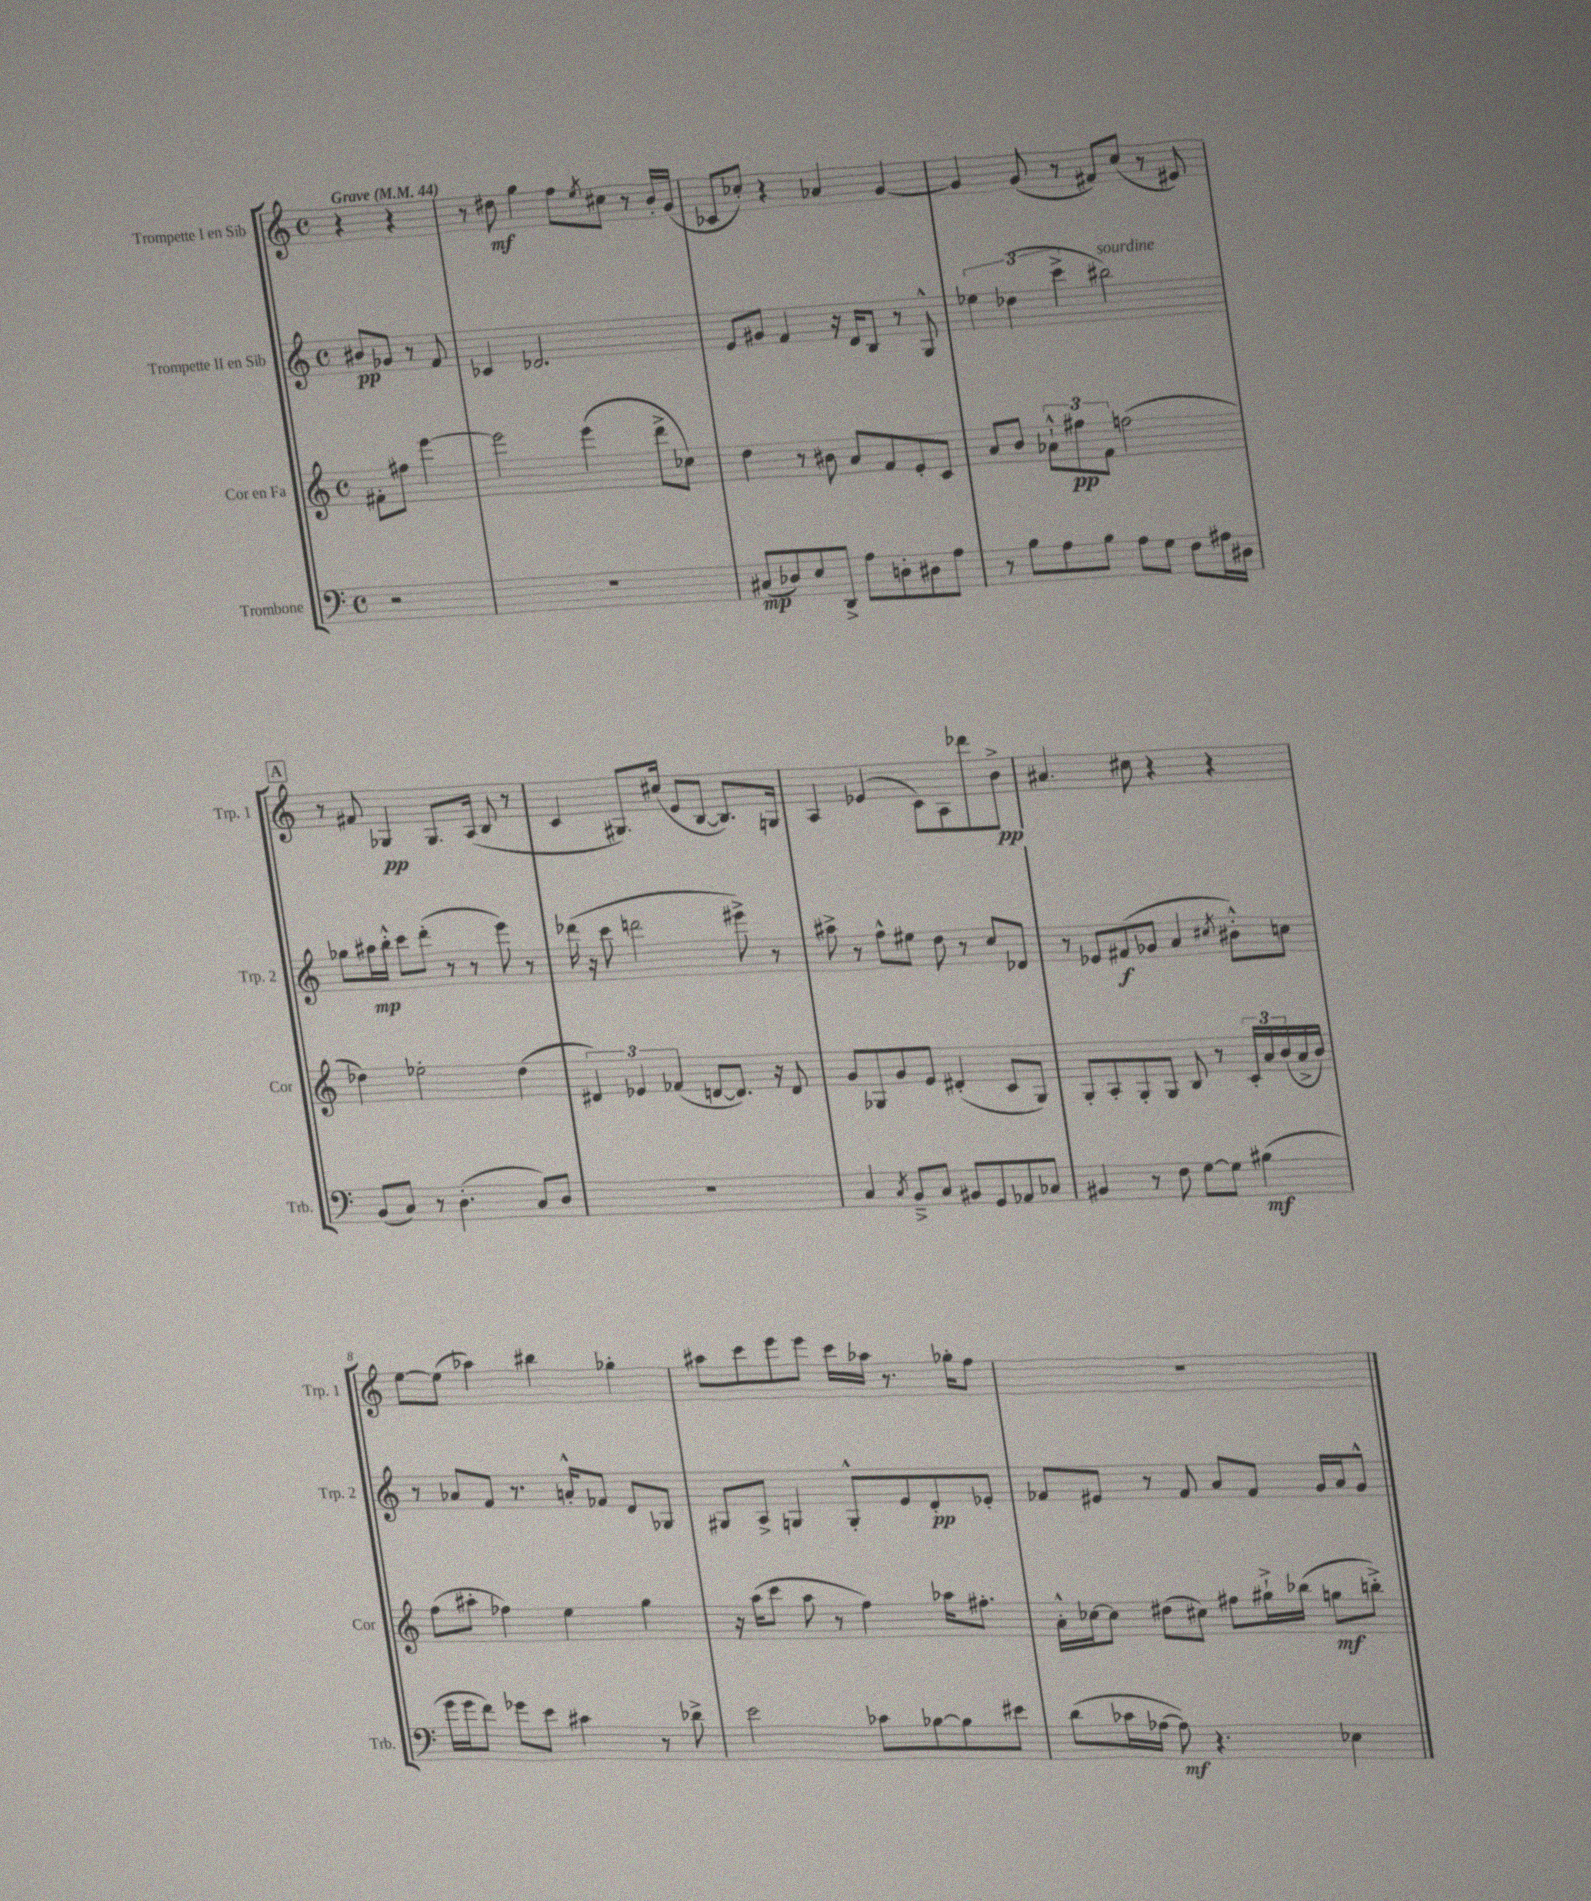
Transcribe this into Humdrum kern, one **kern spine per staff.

**kern	**kern	**kern	**kern
*staff4	*staff3	*staff2	*staff1
*clefF4	*clefG2	*clefG2	*clefG2
*k[]	*k[]	*k[]	*k[]
*M4/4	*M4/4	*M4/4	*M4/4
*met(c)	*met(c)	*met(c)	*met(c)
*MM44	*MM44	*MM44	*MM44
2r	8f#'\L	8b#/L	4r
.	8ff#\J	8g-/J	.
.	[4eee\	8r	4r
.	.	8f/	.
=	=	=	=
1r	2eee\]	4c-/	8r
.	.	.	8dd#\
.	.	2.d-/	4gg\
.	(4eee\	.	8ff\L
.	.	.	8qee/
.	.	.	8cc#\J
.	8ddd^\L	.	8r
.	8cc-\J)	.	16b'/LL
.	.	.	(16g/JJ
=	=	=	=
(8C#/L	4dd\	8e/L	8c-/L
8D-/)	.	8g#/J	8cc-'/J)
8E/	8r	4f/	4r
8DD^/J	8b#\	.	.
8A\L	8a/L	16r	4a-/
.	.	16d/LK	.
8D'\	8f/	8B/J	.
8D#\	8e'/	8r	[4g/
8A\J	8c/J	8G^^/	.
=	=	=	=
8r	8a/L	6ee-\	4g/]
8B\L	8b/J	.	.
.	.	(6dd-\	.
8A\	12a-`^^\L	.	(8g/
.	12ff#\	6ccc^\	.
8B\J	.	.	8r
.	12f\J	.	.
8A\L	(2ff\	2bb#\)	8f#/L)
8G\J	.	.	(8cc/J
8F\L	.	.	8r
16A#\L	.	.	8e#/)
16D#\JJ	.	.	.
=	=	=	=
(8BB/L	4dd-\)	8gg-\L	8r
8C/J)	.	16aa#\L	8f#/
.	.	16bb'^^\JJ	.
8r	2ee-'\	8ccc\L	4G-/
(4.D'\	.	(8ddd'\J	.
.	.	8r	8.G-/L
.	.	8r	.
.	.	.	(16A/Jk
8C/L)	(4dd-\	8eee\)	8B/
8D/J	.	8r	8r
=	=	=	=
1r	6d#/)	(16ddd-\	4c/
.	.	16r	.
.	.	8ccc\	.
.	6e-/	.	.
.	.	2ddd\	8.G#/L)
.	(6f-/	.	.
.	.	.	(16cc#/Jk
.	[8d/L	.	8e/L
.	8.d/]J)	.	[8B/J
.	.	8eee#^\)	8.B/]L)
.	16r	.	.
.	8d/	8r	.
.	.	.	16G/Jk
=	=	=	=
4C/	8g/L	8aa#^\	4A/
.	8G-/	8r	.
8qC/	.	.	.
8BB~^/L	8g/	8ff^^\L	(4e-/
8C/J	8e/J	8ee#\J	.
8BB#/L	(4d#'/	8dd\	8c\L)
8GG/	.	8r	8A\
8AA-/	8c/L	8cc/L	8ddd-\
8C-/J	8G-/J)	8d-/J	8b^\J
=	=	=	=
4BB#/	8G'/L	8r	4.a#/
.	8A'/	8e-/L	.
8r	8G'/	(8f#/	.
8F\	8G/J	8g-/J	8cc#\
[8G\L	8B/	4a/	4r
8G\]J	8r	.	.
.	.	8qcc#/	.
(4B#\	24c'/LL	8b#'^^\L)	4r
.	24a/	.	.
.	(24b/	.	.
.	16a^/	8cc\J	.
.	16b/JJ)	.	.
=	=	=	=
16g\LL	(8ff\L	8r	[8ee\L
16g\J	.	.	.
8f\J)	8aa#'\J	8a-/L	(8ee\]J
8g-\L	4ff-\)	8f/J	4aa-\)
8e\J	.	8.r	.
4c#\	4ee\	.	4bb#\
.	.	16a'^^/LK	.
.	.	8f-/J	.
8r	4gg\	8d/L	4gg-'\
8d-^\	.	8G-/J	.
=	=	=	=
2e\	16r	8G#/L	8aa#\L
.	(16aa\LK	.	.
.	8ccc\J	8A^/J	8ccc\
.	8aa\	4G/	8eee\
.	8r	.	8eee\J
8c-\L	4ff\)	8G'^^/L	16ccc\LL
.	.	.	16aa-\JJ
[8B-\	.	8e/	8.r
8B-\]	16aa-\LK	8d'/	.
.	8.ff#'\J	.	16gg-'\LK
8e#\J	.	8e-'/J	8ff\J
=	=	=	=
(8d\L	16a'^^\LL	8f-/L	1r
.	[16cc-\J	.	.
16c-\L	8cc-\]J	8e#/J	.
[16A-\JJ	.	.	.
8A-\])	(8dd#\L	8r	.
4.r	8cc#\J)	8f-/	.
.	8ff#\L	8a/L	.
.	16gg#`^\L	8f-/J	.
.	(16bb-\JJ	.	.
4E-\	8gg\L	16g/LL	.
.	.	16a/J	.
.	8bb'^\J)	8g^^/J	.
==	==	==	==
*-	*-	*-	*-
